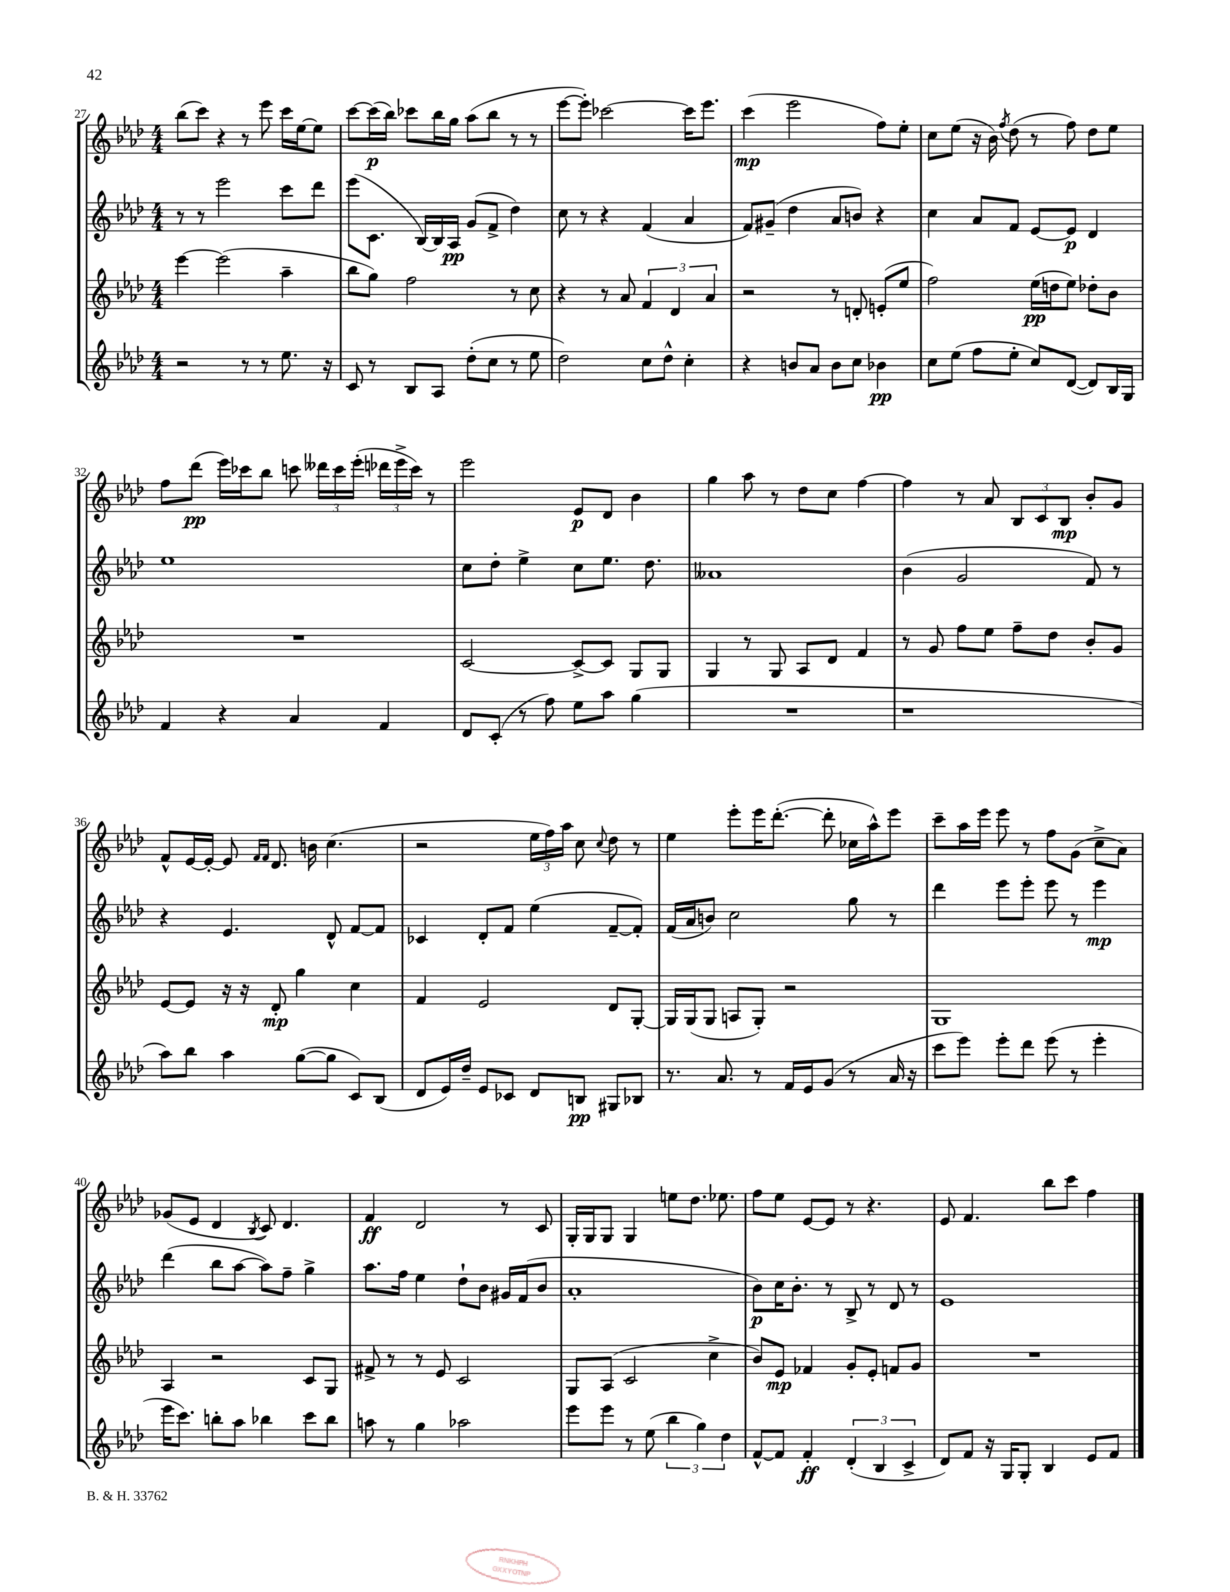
<<
\new StaffGroup <<
\new Staff = "s0" {
    \clef treble \key aes \major \numericTimeSignature \time 4/4
    \autoBeamOff bes''8[( c'''8]) r4 r8 ees'''8 c'''16[ ees''16~ ees''8] |
    c'''8[~ c'''16\p( bes''16]) ces'''8[ bes''16 g''16] aes''8[( bes''8] r8 r8 |
    ees'''8[~ ees'''8]-.) ces'''2~ ces'''16[ ees'''8.] |
    c'''4\mp( ees'''2 f''8[) ees''8]-. |
    c''8[ ees''8]( r16 bes'16) \acciaccatura { f''8 } des''8( r8 f''8) des''8[ ees''8] |
    f''8[ des'''8]\pp( ees'''16[) ces'''16 bes''8] c'''8 \tuplet 3/2 { deses'''16[ c'''16 ees'''16]-.( } \tuplet 3/2 { des'''16[ ees'''16-> c'''16]) } r8 |
    ees'''2 ees'8[\p des'8] bes'4 |
    g''4 aes''8 r8 des''8[ c''8] f''4~ |
    f''4 r8 aes'8 \tuplet 3/2 { bes8[ c'8 bes8]\mp } bes'8[-. g'8] |
    f'8[-^ ees'16~ ees'16]~-. ees'8 \grace { f'16[ f'16] } des'8. b'16 c''4.( |
    r2 \tuplet 3/2 { ees''16[ f''16) aes''16] } c''8 \appoggiatura { c''8 } des''8 r8 |
    ees''4 ees'''8[-. ees'''16 des'''8.]~-.( des'''8-. ces''16[ aes''16-^) ees'''8] |
    c'''8[-- aes''16 ees'''16] ees'''8 r8 f''8[ g'8]( c''8[-> aes'8]) |
    ges'8[( ees'8] des'4 \acciaccatura { bes8 } c'8) des'4. |
    f'4\ff des'2 r8 c'8 |
    g16[-. g16 g8] g4 e''8[ des''8.] ees''8. |
    f''8[ ees''8] ees'8[~ ees'8] r8 r4. |
    ees'8 f'4. bes''8[ c'''8] f''4 \bar "|." |
}
\new Staff = "s1" {
    \clef treble \key aes \major \numericTimeSignature \time 4/4
    \autoBeamOff r8 r8 ees'''2 c'''8[ des'''8] |
    ees'''8[( c'8.] bes16[~) bes16 aes16]\pp g'8[( f'8]-> des''4) |
    c''8 r8 r4 f'4( aes'4 |
    f'8[) gis'8]--( des''4 aes'8[ b'8]) r4 |
    c''4 aes'8[ f'8] ees'8[~ ees'8]\p des'4 |
    ees''1 |
    c''8[ des''8]-. ees''4-> c''8[ ees''8.] des''8. |
    aeses'1 |
    bes'4( g'2 f'8) r8 |
    r4 ees'4. des'8-^ f'8[~ f'8] |
    ces'4 des'8[-. f'8] ees''4( f'8[~-- f'8]-.) |
    f'16[( aes'16 b'8]) c''2 g''8 r8 |
    des'''4 ees'''8[ ees'''8]-. ees'''8 r8 ees'''4\mp |
    des'''4( bes''8[ aes''8]~ aes''8[) f''8]-- g''4-> |
    aes''8.[ f''16] ees''4 des''8[-! bes'8] gis'16[ f'16( bes'8] |
    aes'1-. |
    bes'8[\p) c''16 bes'8.]-. r8 bes8-> r8 des'8 r8 |
    ees'1 \bar "|." |
}
\new Staff = "s2" {
    \clef treble \key aes \major \numericTimeSignature \time 4/4
    \autoBeamOff ees'''4~ ees'''2( aes''4-- |
    bes''8[ g''8]) f''2 r8 c''8 |
    r4 r8 aes'8 \tuplet 3/2 { f'4 des'4 aes'4 } |
    r2 r8 d'8-. e'8[-.( ees''8] |
    f''2) ees''16[\pp( d''16 ees''8]) des''8[-. bes'8] |
    R1 |
    c'2~ c'8[~-> c'8] g8[ g8] |
    g4 r8 g8 aes8[ des'8] f'4 |
    r8 g'8 f''8[ ees''8] f''8[-- des''8] bes'8[-. g'8] |
    ees'8[~ ees'8] r16 r16 des'8-.\mp g''4 c''4 |
    f'4 ees'2 des'8[ g8]~-. |
    g16[ g16( g8] a8[ g8]-.) r2 |
    g1 |
    aes4 r2 c'8[ g8] |
    fis'8-> r8 r8 ees'8 c'2 |
    g8[ aes8]( c'2 c''4-> |
    bes'8[) ees'8]\mp fes'4 g'8[-. ees'8]-. f'8[ g'8] |
    R1 \bar "|." |
}
\new Staff = "s3" {
    \clef treble \key aes \major \numericTimeSignature \time 4/4
    \autoBeamOff r2 r8 r8 ees''8. r16 |
    c'8 r8 bes8[ aes8] des''8[-.( c''8] r8 ees''8 |
    des''2) c''8[ des''8]-^ c''4-. |
    r4 b'8[ aes'8] b'8[ c''8] bes'4\pp |
    c''8[ ees''8]( f''8[ ees''8]-. c''8[) des'8]~( des'8[) bes16 g16] |
    f'4 r4 aes'4 f'4 |
    des'8[ c'8]-.( r8 f''8) ees''8[ aes''8] g''4( |
    R1 |
    r1 |
    aes''8[) bes''8] aes''4 g''8[~( g''8] c'8[) bes8]( |
    des'8[ ees'16) des''16]-- ees'8[ ces'8] des'8[ b8]\pp gis8[ bes8] |
    r8. aes'8. r8 f'16[ ees'16 g'8]( r8 aes'16 r16 |
    c'''8[ ees'''8]) ees'''8[-. des'''8] ees'''8( r8 ees'''4-. |
    ees'''16[ c'''8.]) b''8[-. aes''8] bes''4 c'''8[ bes''8] |
    a''8 r8 g''4 aes''2 |
    ees'''8[ ees'''8] r8 ees''8( \tuplet 3/2 { bes''4 g''4) des''4 } |
    f'8[~-^ f'8] f'4-.\ff \tuplet 3/2 { des'4-.( bes4 c'4-> } |
    des'8[) f'8] r16 g16[ g8]-. bes4 ees'8[ f'8] \bar "|." |
}
>>
>>
\layout { \context { \Score currentBarNumber = #27 } }
